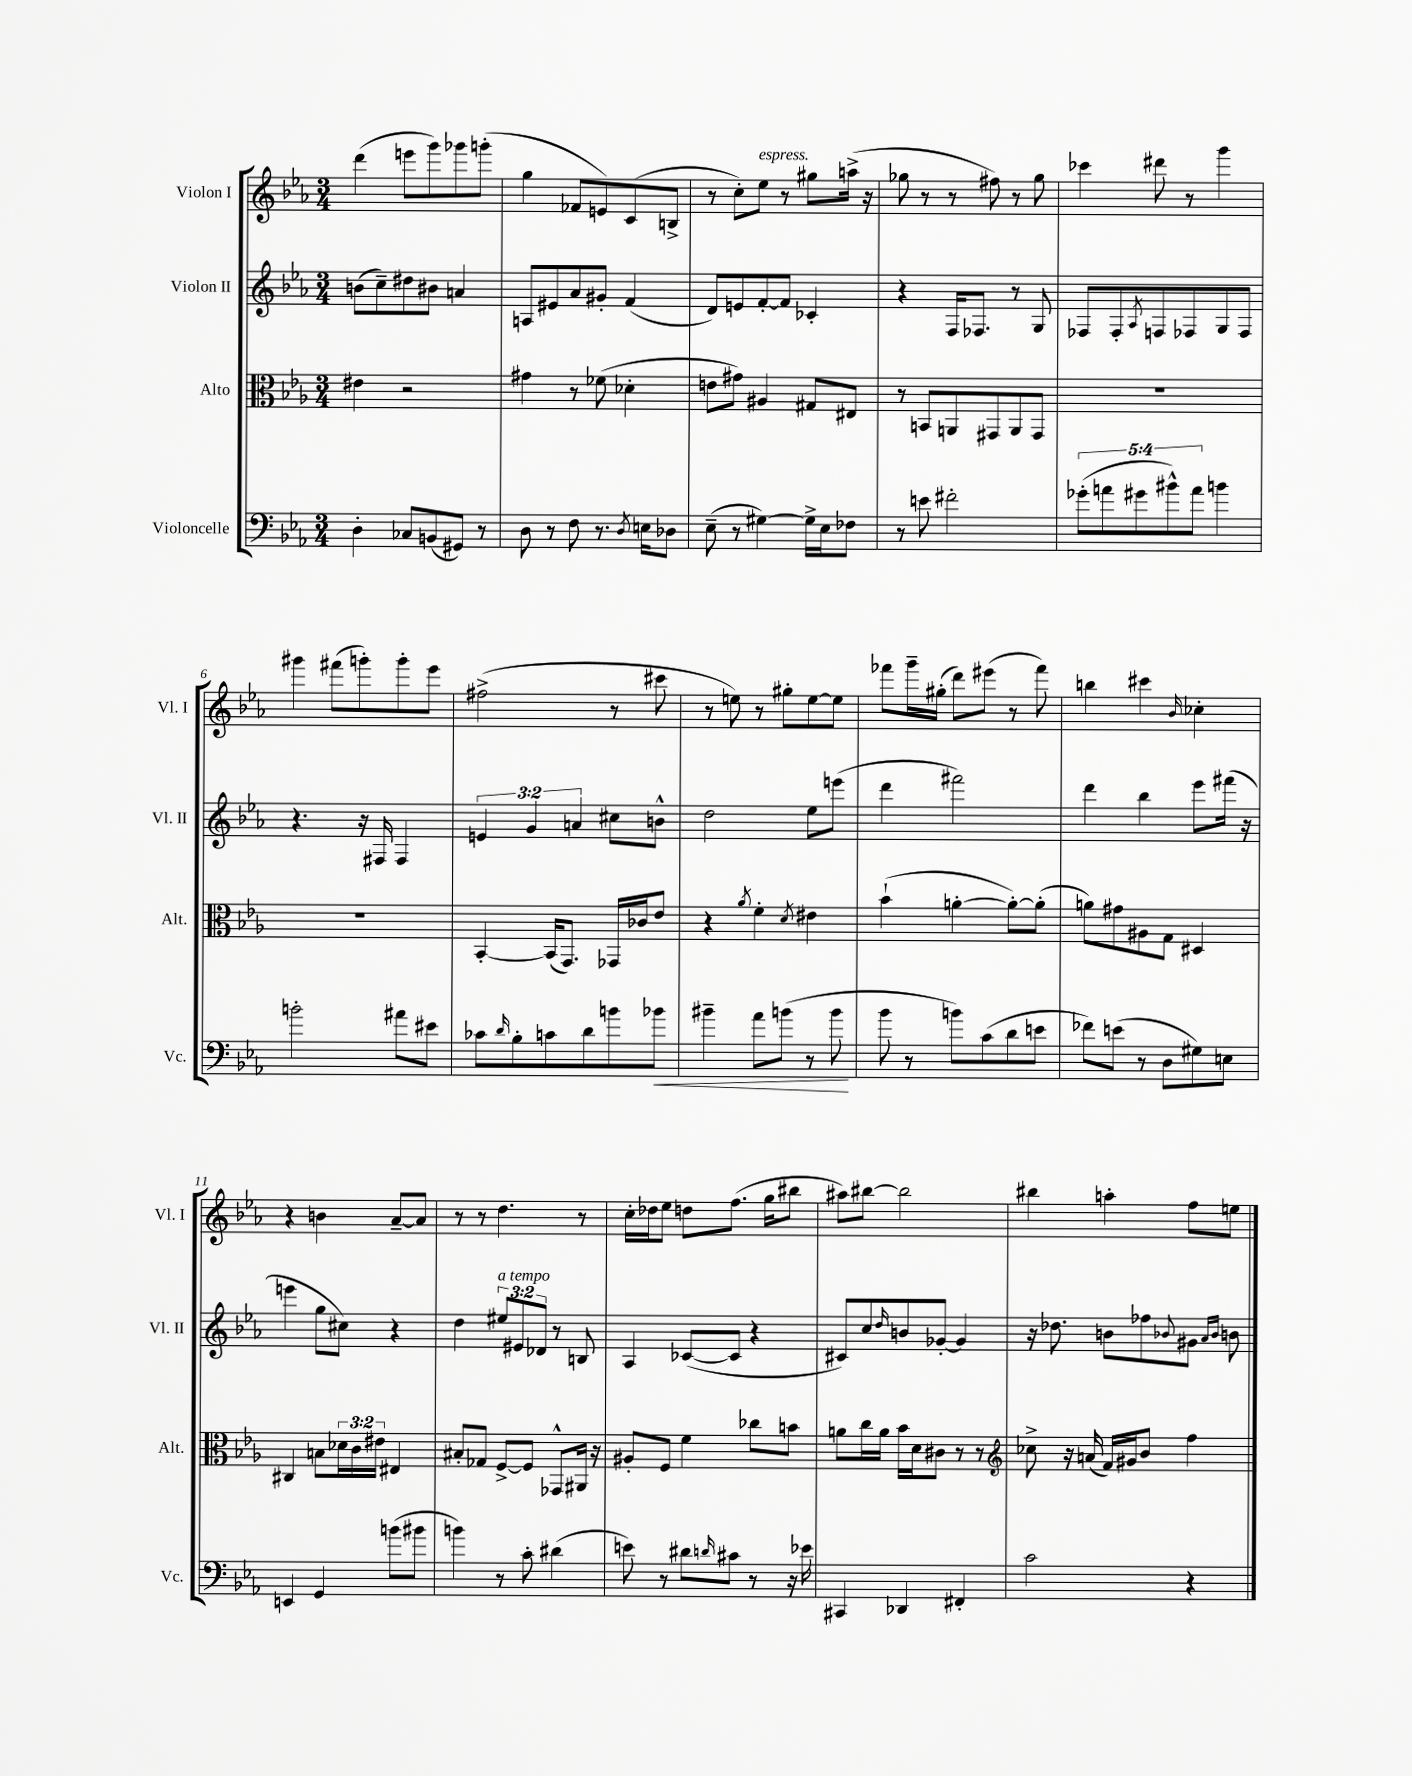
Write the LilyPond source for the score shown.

<<
\new StaffGroup <<
\new Staff = "s0" \with { instrumentName = "Violon I" shortInstrumentName = "Vl. I" } {
    \clef treble \key ees \major \numericTimeSignature \time 3/4
    d'''4( e'''8 g'''8) ges'''8 g'''8-.( |
    g''4 fes'8 e'8) c'8( b8-> |
    r8 c''8-.) ees''8^\markup { \italic "espress." } r8 gis''8 a''16->( r16 |
    ges''8 r8 r8 fis''8) r8 ges''8 |
    ces'''4 dis'''8 r8 g'''4 |
    gis'''4 fis'''8( g'''8-.) g'''8-. ees'''8 |
    fis''2->( r8 cis'''8 |
    r8 e''8) r8 gis''8-. e''8~ e''8 |
    fes'''8 g'''16-- gis''16-.( d'''8) eis'''8( r8 fes'''8) |
    b''4 cis'''4 \grace { bes'16 } ces''4-. |
    r4 b'4 aes'8~-- aes'8 |
    r8 r8 d''4. r8 |
    c''16-. des''16 ees''8 d''8 f''8.( g''16 bis''8 |
    ais''8) bis''8~ bis''2 |
    bis''4 a''4-. f''8 e''8 \bar "|." |
}
\new Staff = "s1" \with { instrumentName = "Violon II" shortInstrumentName = "Vl. II" } {
    \clef treble \key ees \major \numericTimeSignature \time 3/4 \override Staff.TupletNumber.text = #tuplet-number::calc-fraction-text
    b'8( c''8--) dis''8 bis'8 a'4 |
    a8 eis'8 aes'8 gis'8-. f'4( |
    d'8) e'8 f'8~-. f'8 ces'4-. |
    r4 f16 fes8. r8 g8 |
    fes8 fes8-. \acciaccatura { aes8 } f8 fes8 g8 fes8 |
    r4. r16 fis16 fis4 |
    \tuplet 3/2 { e'4 g'4 a'4 } cis''8 b'8-^ |
    d''2 ees''8 e'''8( |
    d'''4 fis'''2) |
    d'''4 bes''4 ees'''8 fis'''16( r16 |
    e'''4 g''8 cis''8) r4 |
    d''4 \tuplet 3/2 { eis''8^\markup { \italic "a tempo" } eis'8 des'8 } r8 b8 |
    aes4 ces'8~( ces'8 r4 |
    cis'8) c''8 \grace { d''16 } b'8 ges'8~-. ges'4 |
    r16 des''8. b'8 fes''8 \appoggiatura { bes'8 } gis'8 \grace { aes'16 bes'16 } b'8 \bar "|." |
}
\new Staff = "s2" \with { instrumentName = "Alto" shortInstrumentName = "Alt." } {
    \clef alto \key ees \major \numericTimeSignature \time 3/4 \override Staff.TupletNumber.text = #tuplet-number::calc-fraction-text
    eis'4 r2 |
    gis'4 r8 fes'8( des'4-. |
    e'8 gis'8) ais4 gis8 eis8 |
    r8 b,8 a,8 gis,8 a,8 gis,8 |
    R2. |
    R2. |
    bes,4~-. bes,16( g,8.) ges,16 ces'16 ees'8 |
    r4 \acciaccatura { aes'8 } f'4-. \acciaccatura { d'8 } eis'4 |
    bes'4-!( a'4~-. a'8~-.) a'8-.( |
    a'8) gis'8 ais8 g8 dis4 |
    cis4 b8 \tuplet 3/2 { des'16 c'16 eis'16 } eis4 |
    bis8-. ges8 f8~-> f8 ges,8-^ ais,16 r16 |
    ais8-. f8 f'4 ces''8 b'8 |
    a'8 c''16 a'16 bes'16 d'16 cis'8 r8 r8 |
    \clef treble ces''8-> r16 a'16( f'16) gis'16 bes'8 f''4 \bar "|." |
}
\new Staff = "s3" \with { instrumentName = "Violoncelle" shortInstrumentName = "Vc." } {
    \clef bass \key ees \major \numericTimeSignature \time 3/4 \override Staff.TupletNumber.text = #tuplet-number::calc-fraction-text
    d4-. ces8 b,8( gis,8) r8 |
    d8 r8 f8 r8. \acciaccatura { d8 } e16 des8 |
    ees8--( r8 gis4~) gis16-> ees16 fes8 |
    r8 e'8 fis'2-. |
    \tuplet 5/4 { ges'8-.( a'8 gis'8 bis'8-^) a'8 } b'4 |
    b'2-. ais'8 eis'8 |
    ces'8 \grace { d'16 } bes8-. c'8 d'8 b'8 bes'8\< |
    bis'4-- aes'8 b'8( r8 b'8\! |
    bes'8 r8 b'8) c'8( d'8 e'8 |
    fes'8) e'8( r8 d8 gis8) e8 |
    e,4 g,4 b'8( bis'8 |
    b'4) r8 c'8-. dis'4( |
    e'8) r8 dis'8 \grace { d'16 } cis'8 r8 r16 ees'16 |
    cis,4 des,4 fis,4-. |
    c'2 r4 \bar "|." |
}
>>
>>
